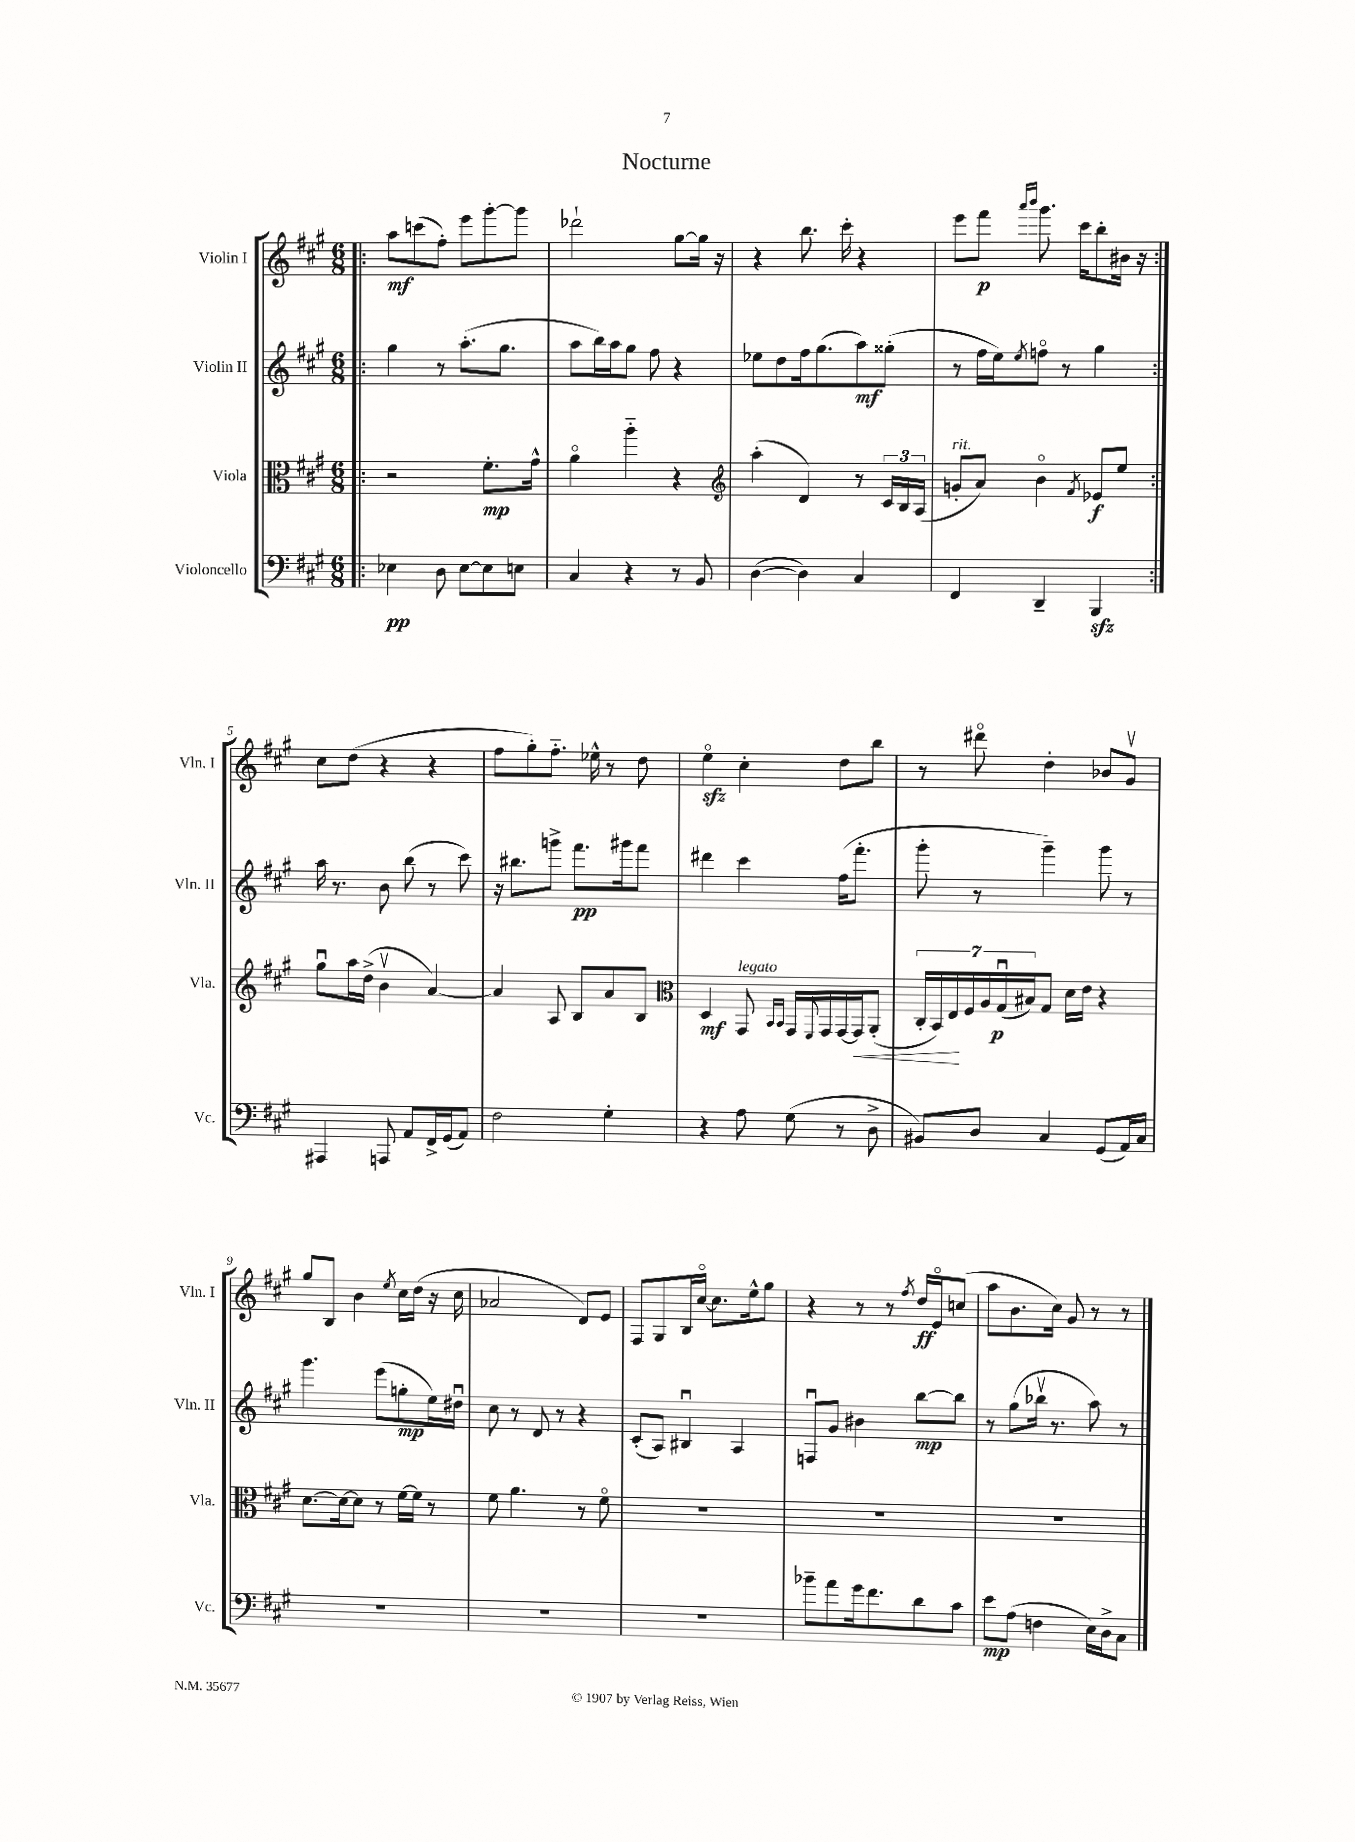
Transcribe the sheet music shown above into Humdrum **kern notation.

**kern	**kern	**kern	**kern
*staff4	*staff3	*staff2	*staff1
*clefF4	*clefC3	*clefG2	*clefG2
*k[f#c#g#]	*k[f#c#g#]	*k[f#c#g#]	*k[f#c#g#]
*M6/8	*M6/8	*M6/8	*M6/8
=!|:	=!|:	=!|:	=!|:
4E-	2r	4gg#	8aa
.	.	.	(8ccc
8D	.	8r	8ff#')
[8E-	.	(8.aa'	8eee
8E-]	8.f#'	.	[8ggg#'
.	.	8.gg#	.
8E	.	.	8ggg#]
.	16g#^^	.	.
=	=	=	=
4C#	4ao	8aa	2ddd-`
.	.	16bb)	.
.	.	16aa	.
4r	4aa'~	8gg#	.
.	.	8ff#	.
8r	4r	4r	[8gg#
8BB	.	.	16gg#]
.	.	.	16r
=	=	=	=
*	*clefG2	*	*
([4D	(4aa'	8ee-	4r
.	.	8dd	.
4D])	4d)	16ff#	8.bb
.	.	(8.gg#	.
.	.	.	16ccc#'
4C#	8r	8aa)	4r
.	24c#	(8gg##'	.
.	24B	.	.
.	(24A	.	.
=	=	=	=
4FF#	8g'	8r	8eee
.	8a)	16ff#	8fff#
.	.	16ee)	.
.	.	.	16qqaaa
.	.	8qee	16qqbbb
4DD~	4bo	8ffo	8.ggg#
.	.	8r	.
.	.	.	16ccc#
.	8qf#	.	.
4BBB	8e-	4gg#	8bb'
.	8ee	.	16b#
.	.	.	16r
=:|!	=:|!	=:|!	=:|!
4AAA#	8gg#u	16aa	8cc#
.	.	8.r	.
.	16aa	.	(8dd
.	(16dd^	.	.
8AAA	4bv	8b	4r
8AA	.	(8bb	.
16FF#^	[4a)	8r	4r
(16GG#	.	.	.
8AA)	.	8ccc#)	.
=	=	=	=
2F#	4a]	16r	8ff#
.	.	8.bb#	.
.	.	.	8gg#')
.	8A	8ggg^	8.ff#'~
.	8B	8.fff#	.
.	.	.	16ee-^^
4G#'	8a	.	8r
.	.	16ggg#	.
.	8B	8fff#	8dd
=	=	=	=
*	*clefC3	*	*
4r	4D	4ddd#	4eeo
8A	8GG#	4ccc#	4cc#'
.	16qqBB	.	.
.	16qqBB	.	.
(8G#	16GG#	.	.
.	8qqFF#	.	.
.	16GG#	.	.
8r	[16GG#	(16ff#	8dd
.	16GG#]	8.fff#'	.
8D^	(8AA'	.	8bb
=	=	=	=
8BB#)	28C#'	8ggg#'	8r
.	28BB)	.	.
.	28E	.	.
.	28F#	.	.
8D	.	8r	8ddd#o
.	28A	.	.
.	(28G#u	.	.
.	28B#)	.	.
4C#	8G#	4ggg#~)	4dd'
.	16d	.	.
.	16e	.	.
(8GG#	4r	8ggg#	8b-
16AA)	.	8r	8g#v
16C#	.	.	.
=	=	=	=
2.r	[8.d	4.ggg#	8gg#
.	.	.	8B
.	16d_	.	.
.	8d]	.	4b
.	8r	(8eee	.
.	.	.	8qee
.	[16f#	8gg'	16cc#
.	16f#]	.	(16dd
.	8r	16ee)	16r
.	.	16dd#u	16cc#
=	=	=	=
2.r	8f#	8cc#	2a-
.	4.a	8r	.
.	.	8d	.
.	.	8r	.
.	8r	4r	8d)
.	8f#o	.	8e
=	=	=	=
2.r	2.r	(8c#'	8F#
.	.	8A)	8G#
.	.	4B#u	16B
.	.	.	[16cc#o
.	.	.	8.cc#]
.	.	4A	.
.	.	.	16ee^^
.	.	.	8gg#
=	=	=	=
8b-~	2.r	8Fu	4r
8a	.	8g#	.
16g#	.	4b#	8r
8.f#	.	.	.
.	.	.	8r
.	.	.	8qff#
8d	.	[8bb	16dd
.	.	.	16eo
8c#	.	8bb]	(8cc
=	=	=	=
8e	2.r	8r	8aa
(8A	.	(8gg#	8.b
4F	.	16bb-v	.
.	.	8.r	16cc#)
.	.	.	8g#
16E)	.	8aa)	8r
16D^	.	.	.
8C#	.	8r	8r
==	==	==	==
*-	*-	*-	*-
